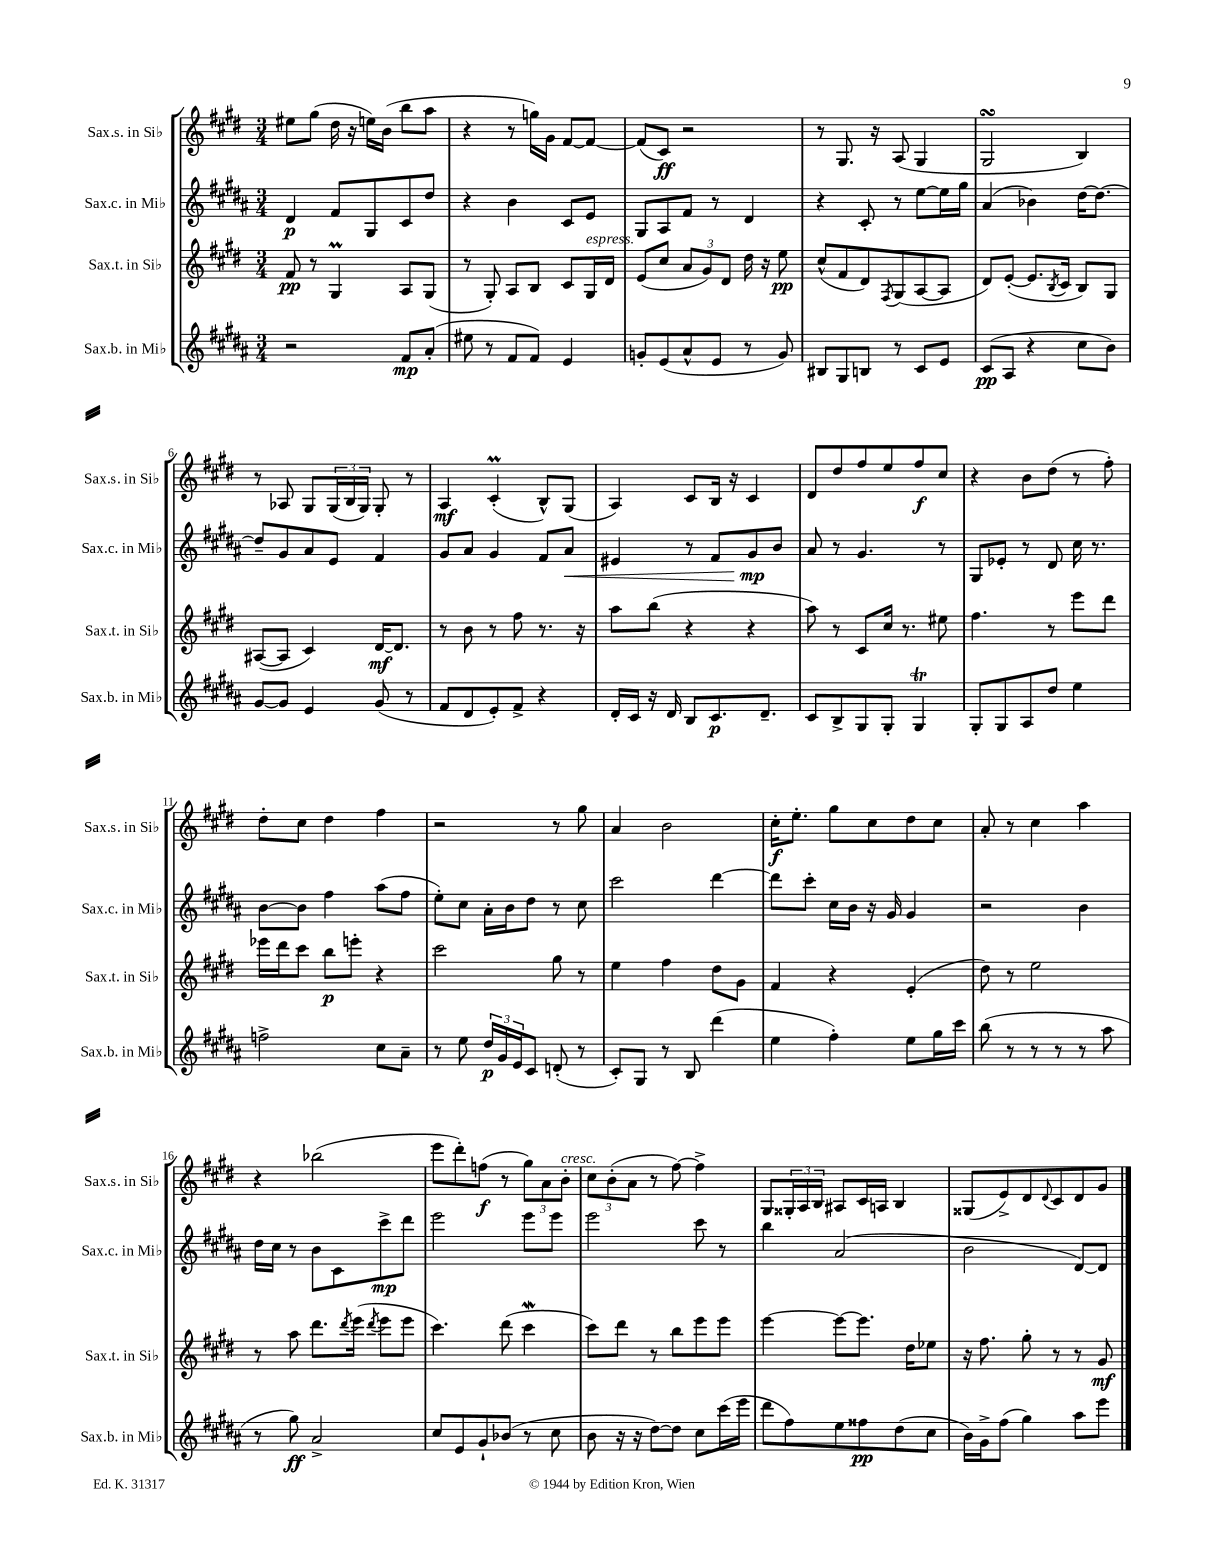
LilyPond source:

<<
\new StaffGroup <<
\new Staff = "s0" \with { instrumentName = "Sax.s. in Sib" shortInstrumentName = "Sax.s. in Sib" } {
    \clef treble \key e \major \numericTimeSignature \time 3/4
    eis''8 gis''8( dis''16 r16 e''16) b'16( b''8 a''8 |
    r4 r8 g''16) gis'16 fis'8~ fis'8~ |
    fis'8( cis'8\ff) r2 |
    r8 gis8. r16 a8( gis4 |
    gis2\turn b4) |
    r8 aes8 gis8 \tuplet 3/2 { gis16( b16 gis16) } gis8-. r8 |
    a4\mf cis'4-.\prall( b8-^) gis8( |
    a4) cis'8 b16 r16 cis'4 |
    dis'8 dis''8 fis''8 e''8 fis''8\f cis''8 |
    r4 b'8 dis''8( r8 fis''8-.) |
    dis''8-. cis''8 dis''4 fis''4 |
    r2 r8 gis''8 |
    a'4 b'2 |
    cis''16-.\f e''8.-. gis''8 cis''8 dis''8 cis''8 |
    a'8-. r8 cis''4 a''4 |
    r4 bes''2( |
    e'''8 dis'''8-.) f''8\f( r8 \tuplet 3/2 { gis''8) a'8 b'8-.^\markup { \italic "cresc." } } |
    \tuplet 3/2 { cis''8 b'8-.( a'8 } r8 fis''8~) fis''4-> |
    gis8 \tuplet 3/2 { gisis16-. a16 b16 } ais8 cis'16 a16 b4 |
    gisis8( e'8->) dis'8 \appoggiatura { dis'8 } cis'8 dis'8 gis'8 \bar "|." |
}
\new Staff = "s1" \with { instrumentName = "Sax.c. in Mib" shortInstrumentName = "Sax.c. in Mib" } {
    \clef treble \key b \major \numericTimeSignature \time 3/4
    dis'4\p fis'8 gis8 cis'8 dis''8 |
    r4 b'4 cis'8 e'8 |
    gis8 ais8 fis'8 r8 dis'4 |
    r4 cis'8-. r8 e''8~ e''16 gis''16 |
    ais'4( bes'4) dis''16~ dis''8.~ |
    dis''8-- gis'8 ais'8 e'8 fis'4 |
    gis'8 ais'8 gis'4 fis'8 ais'8\< |
    eis'4 r8 fis'8 gis'8\mp\! b'8 |
    ais'8 r8 gis'4. r8 |
    gis8 ees'8-. r8 dis'8 cis''16 r8. |
    b'8~ b'8 fis''4 ais''8( fis''8 |
    e''8-.) cis''8 ais'16-. b'16 dis''8 r8 cis''8 |
    cis'''2 dis'''4~ |
    dis'''8 cis'''8-. cis''16 b'16 r16 gis'16 gis'4 |
    r2 b'4 |
    dis''16 cis''16 r8 b'8 cis'8 cis'''8->\mp dis'''8 |
    e'''2 e'''8 e'''8 |
    e'''2 cis'''8 r8 |
    b''4 ais'2( |
    b'2 dis'8~) dis'8 \bar "|." |
}
\new Staff = "s2" \with { instrumentName = "Sax.t. in Sib" shortInstrumentName = "Sax.t. in Sib" } {
    \clef treble \key e \major \numericTimeSignature \time 3/4
    fis'8\pp r8 gis4\prall a8 gis8( |
    r8 gis8-.) a8 b8 cis'8 gis16^\markup { \italic "espress." } dis'16 |
    e'8( cis''8 \tuplet 3/2 { a'8 gis'8) dis'8 } dis''16 r16 e''8\pp |
    cis''8-^( fis'8 dis'8) \acciaccatura { fis8 } gis8( a8~ a8 |
    dis'8) e'8~-.( e'8. \acciaccatura { b8 } cis'16 b8) gis8 |
    ais8~( ais8 cis'4) dis'16~\mf dis'8. |
    r8 b'8 r8 fis''8 r8. r16 |
    a''8 b''8( r4 r4 |
    a''8) r8 cis'8 cis''16 r8. eis''8 |
    fis''4. r8 e'''8 dis'''8 |
    ees'''16 dis'''16 cis'''8 b''8\p e'''8-. r4 |
    cis'''2 gis''8 r8 |
    e''4 fis''4 dis''8 gis'8 |
    fis'4 r4 e'4-.( |
    dis''8) r8 e''2 |
    r8 a''8 dis'''8. \acciaccatura { dis'''8 } e'''16( \acciaccatura { dis'''8 } e'''8 e'''8 |
    cis'''4.) dis'''8( cis'''4\mordent |
    cis'''8) dis'''8 r8 b''8 e'''8 e'''8 |
    e'''4~ e'''8~ e'''8. dis''16 ees''8 |
    r16 fis''8. gis''8-. r8 r8 gis'8\mf \bar "|." |
}
\new Staff = "s3" \with { instrumentName = "Sax.b. in Mib" shortInstrumentName = "Sax.b. in Mib" } {
    \clef treble \key b \major \numericTimeSignature \time 3/4
    r2 fis'8\mp ais'8-.( |
    eis''8 r8 fis'8 fis'8) e'4 |
    g'8-. e'8( ais'8-^ e'8 r8 g'8) |
    bis8 gis8 b8 r8 cis'8 e'8 |
    cis'8\pp( ais8 r4 cis''8 b'8) |
    gis'8~ gis'8 e'4 gis'8( r8 |
    fis'8 dis'8 e'8-.) fis'8-> r4 |
    dis'16-. cis'16 r16 dis'16 b8 cis'8.\p dis'8.-- |
    cis'8 b8-> gis8 gis8-. gis4\trill |
    gis8-. gis8 ais8 dis''8 e''4 |
    f''2-> cis''8 ais'8-- |
    r8 e''8 \tuplet 3/2 { dis''16\p gis'16 e'16 } cis'8 d'8-.( r8 |
    cis'8-.) gis8 r8 b8 dis'''4( |
    e''4 fis''4-.) e''8 gis''16 cis'''16 |
    b''8( r8 r8 r8 r8 ais''8 |
    r8 gis''8\ff) ais'2-> |
    cis''8 e'8 gis'8-! bes'8( r8 cis''8 |
    b'8 r16 r16 dis''8~) dis''8 cis''8 cis'''16( e'''16 |
    dis'''8 fis''8) e''8 fisis''8\pp dis''8( cis''8 |
    b'16) gis'16-> fis''8( gis''4) ais''8 e'''8 \bar "|." |
}
>>
>>
